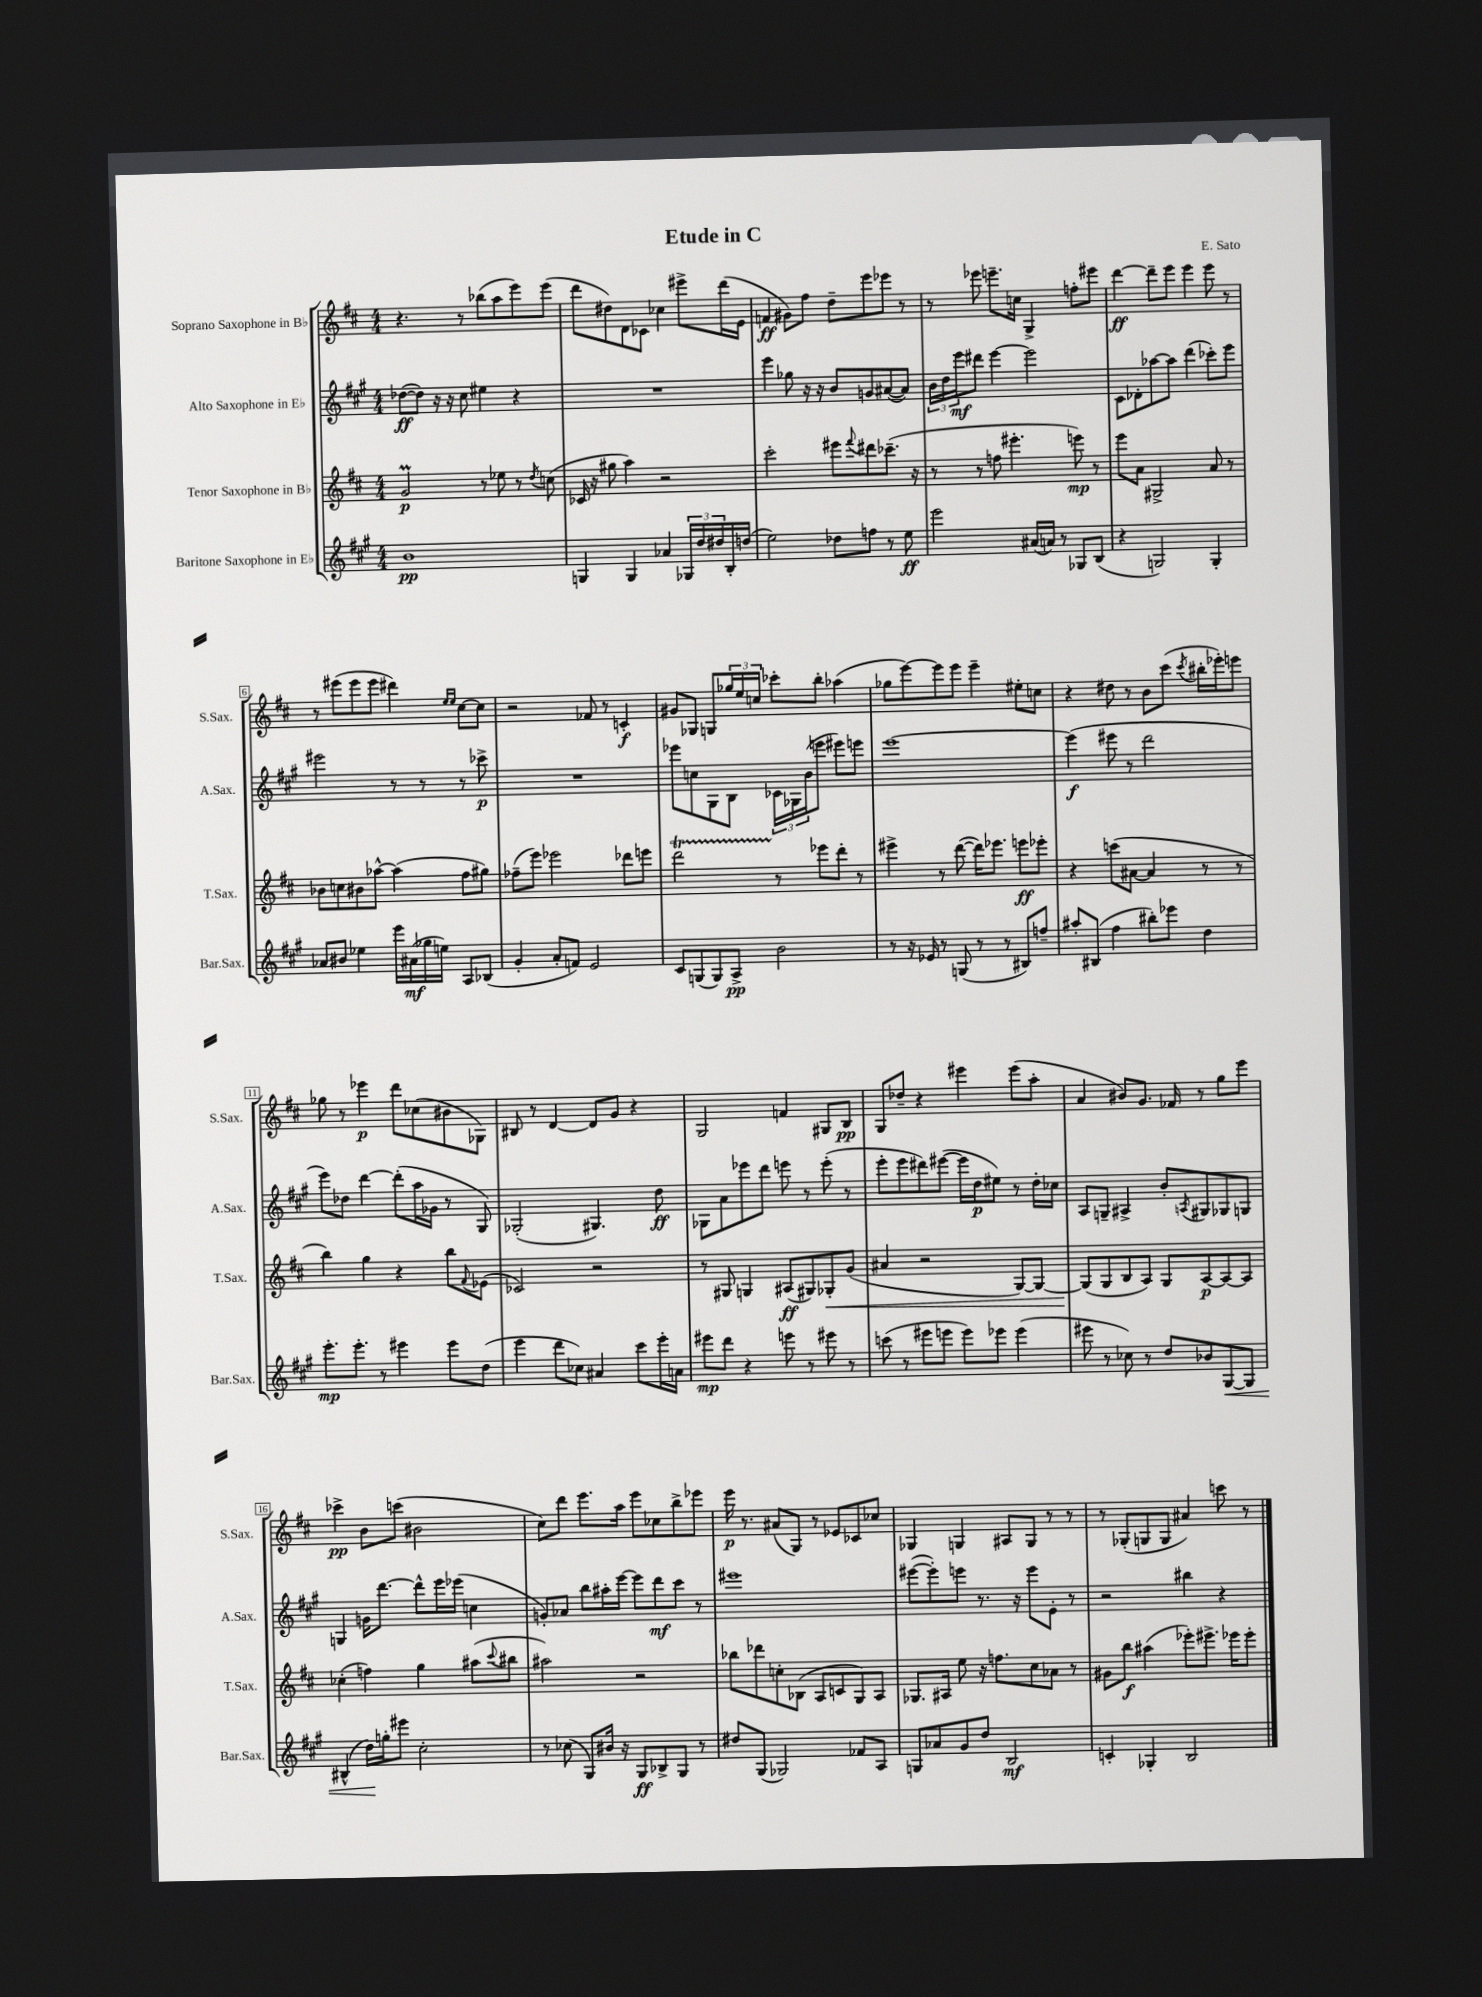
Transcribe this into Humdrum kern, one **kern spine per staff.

**kern	**dynam	**kern	**dynam	**kern	**dynam	**kern	**dynam
*part4	*part4	*part3	*part3	*part2	*part2	*part1	*part1
*staff4	*staff4	*staff3	*staff3	*staff2	*staff2	*staff1	*staff1
*I"Baritone Saxophone in E♭	*	*I"Tenor Saxophone in B♭	*	*I"Alto Saxophone in E♭	*	*I"Soprano Saxophone in B♭	*
*I'Bar.Sax.	*	*I'T.Sax.	*	*I'A.Sax.	*	*I'S.Sax.	*
*clefG2	*	*clefG2	*	*clefG2	*	*clefG2	*
*k[f#c#g#]	*	*k[f#c#]	*	*k[f#c#g#]	*	*k[f#c#]	*
*M4/4	*	*M4/4	*	*M4/4	*	*M4/4	*
=1	=1	=1	=1	=1	=1	=1	=1
1b	pp	2gM/	p	([8dd-X\L	ff	4.r	.
.	.	.	.	8dd-\J])	.	.	.
.	.	.	.	16r	.	.	.
.	.	.	.	16r	.	.	.
.	.	.	.	8cc#\	.	8r	.
.	.	8r	.	4ee#X\	.	(8bb-X\L	.
.	.	8ee-X\	.	.	.	8aa\	.
.	.	8r	.	4r	.	8eee\)	.
.	.	8qdd/	.	.	.	.	.
.	.	(8ccn\	.	.	.	(8eee\J	.
=2	=2	=2	=2	=2	=2	=2	=2
4Gn/	.	16c-X/	.	1r	.	8ddd\L	.
.	.	16r	.	.	.	.	.
.	.	8gg#X\	.	.	.	8dd#X\)	.
4G/	.	4aa\)	.	.	.	8d\	.
.	.	.	.	.	.	8c-X\J	.
4a-X/	.	2r	.	.	.	4cc-X\	.
24G-X/LL	.	.	.	.	.	8eee#X^\L	.
24dd/	.	.	.	.	.	.	.
24dd#X/	.	.	.	.	.	.	.
16B'/	.	.	.	.	.	(16ddd\L	.
(16ddn/JJ	.	.	.	.	.	16e\JJ	.
=3	=3	=3	=3	=3	=3	=3	=3
2ee\)	.	2ccc#'\	.	4eee\	.	4fn/	ff
.	.	.	.	8gg-X\	.	8g#X\L)	.
.	.	.	.	16r	.	8ff#\J	.
.	.	.	.	16r	.	.	.
8dd-X\L	.	8eee#X\L	.	8b/L	.	8dd~\L	.
.	.	8qqfff#/	.	.	.	.	.
8ffn\J	.	8ddd#X\	.	8gn/	.	8eee\	.
8r	.	(8.ccc-X~\J	.	([8a#X/	.	8eee-X\J	.
8ee\	ff	.	.	8a#/J])	.	8r	.
.	.	16r	.	.	.	.	.
=4	=4	=4	=4	=4	=4	=4	=4
2eee\	.	8r	.	24b\LL	.	8r	.
.	.	.	.	24dd\	.	.	.
.	.	.	.	24eee\J	mf	.	.
.	.	8r	.	8ddd#X\J	.	8eee-X\	.
.	.	8ffn\	.	[4eee\	.	8.eeen~\L	.
.	.	4.eee#X'\	.	.	.	.	.
.	.	.	.	.	.	16ccn\Jk	.
(16a#X/LL	.	.	.	2eee\]	.	4G^/	.
16an/JJ)	.	.	.	.	.	.	.
8r	.	.	.	.	.	.	.
8G-X/L	.	8eeen\)	mp	.	.	8ffn'\L	.
(8B/J	.	8r	.	.	.	8eee#X\J	.
=5	=5	=5	=5	=5	=5	=5	=5
4r	.	8eee\L	.	8c#\L	.	[4ddd\	ff
.	.	8a\J	.	8d-X'\	.	.	.
2Gn/)	.	2G#X^/	.	[8aa-X\	.	8ddd~\L]	.
.	.	.	.	8aa-\J]	.	8eee\J	.
.	.	.	.	(4ddd\	.	4eee\	.
4G'/	.	8a/	.	8ccc-X'\L)	.	8eee\	.
.	.	8r	.	8eee\J	.	8r	.
!!LO:LB:g=z
=6	=6	=6	=6	=6	=6	=6	=6
8a-X/L	.	8b-X\L	.	2eee#X\	.	8r	.
8b#X/J	.	8ccn\	.	.	.	(8eee#X\L	.
4ee-X\	.	8b#X\	.	.	.	8eee#\	.
.	.	[8aa-X^^\J	.	.	.	8eee#\J	.
16eee\LL	.	(4aa-\]	.	8r	.	4ddd#X\)	.
(16a#X\	mf	.	.	.	.	.	.
16gg-X\	.	.	.	8r	.	.	.
16een\JJ)	.	.	.	.	.	.	.
.	.	.	.	.	.	16qqee/LL	.
.	.	.	.	.	.	16qqee/JJ	.
8A/L	.	8ff#\L	.	8r	.	[8cc#\L	.
(8B-X/J	.	8gg#X\J)	.	8ccc-X^\	p	8cc#\J]	.
=7	=7	=7	=7	=7	=7	=7	=7
4g#'/	.	(8ff-X~\L	.	1r	.	2r	.
.	.	8eee\J)	.	.	.	.	.
8a'/L	.	2eee-X\	.	.	.	.	.
8fn/J)	.	.	.	.	.	.	.
2e/	.	.	.	.	.	8f-X/	.
.	.	.	.	.	.	8r	.
.	.	8ddd-X\L	.	.	.	4cn'/	f
.	.	8eeen\J	.	.	.	.	.
=8	=8	=8	=8	=8	=8	=8	=8
8c#/L	.	2dddT\	.	8eee-X\L	.	8g#X/L	.
(8Gn/	.	.	.	8ccn\	.	8G-X/J	.
8G/)	.	.	.	8G#\	.	8Gn/L	.
8A^/J	pp	.	.	8B\J	.	24gg-X/L	.
.	.	.	.	.	.	24ee/	.
.	.	.	.	.	.	24ccn/JJ	.
2b\	.	8r	.	24c-X\LL	.	8ccc-X'\L	.
.	.	.	.	24G-X\	.	.	.
.	.	.	.	(24b\J	.	.	.
.	.	8eee-X\L	.	8eeen\J	.	8bb'\J	.
.	.	8ddd'\J	.	8eee#X\L)	.	(4aa-X\	.
.	.	8r	.	8eeen\J	.	.	.
=9	=9	=9	=9	=9	=9	=9	=9
8r	.	4eee#X^\	.	[1eee	.	8gg-X\L	.
16r	.	.	.	.	.	[8eee\)	.
16e-X/	.	.	.	.	.	.	.
8r	.	8r	.	.	.	8eee\]	.
(8Gn/	.	([8ddd\	.	.	.	8eee\J	.
8r	.	16ddd\KL])	.	.	.	4eee~\	.
.	.	8.eee-X\J	.	.	.	.	.
8r	.	.	.	.	.	.	.
8B#X/L)	.	8eeen\L	ff	.	.	8ee#X'\L	.
8ffn~/J	.	8eee-X'\J	.	.	.	8ccn\J	.
=10	=10	=10	=10	=10	=10	=10	=10
8aa#X'/L	.	4r	.	(4eee\]	f	4r	.
(8B#X/J	.	.	.	.	.	.	.
4ff#\	.	(8cccn\L	.	8eee#X\	.	8dd#X\	.
.	.	[8a#X\J	.	8r	.	8r	.
8bb#X'\L)	.	4a#/]	.	2ddd\	.	8b\L	.
8eee-X\J	.	.	.	.	.	(8ccc#\J	.
.	.	.	.	.	.	8qccc#/	.
4dd\	.	8r	.	.	.	16bb#X'\LL	.
.	.	.	.	.	.	16eee-X'\J)	.
.	.	8r	.	.	.	8eeen\J	.
!!LO:LB:g=z
=11	=11	=11	=11	=11	=11	=11	=11
8.eee'\L	mp	4bb\)	.	8eee\L)	.	8gg-X\	.
.	.	.	.	8dd-X\J	.	8r	.
8.eee'\J	.	.	.	.	.	.	.
.	.	4gg\	.	[4ddd\	.	4eee-X\	p
8r	.	.	.	.	.	.	.
4eee#X\	.	4r	.	(8ddd'\L]	.	8ddd\L	.
.	.	.	.	16aa\L	.	(8cc-X\	.
.	.	.	.	16g-X\JJ	.	.	.
8eee#\L	.	8bb\L	.	8r	.	8b#X\	.
.	.	8qqf#/	.	.	.	.	.
(8dd\J	.	(8e-X\J	.	8G#/)	.	8G-X\J)	.
=12	=12	=12	=12	=12	=12	=12	=12
4eee\	.	2c-X/)	.	(2G-X'/	.	8B#X/	.
.	.	.	.	.	.	8r	.
8ddd\L	.	.	.	.	.	[4d/	.
8cc-X\J)	.	.	.	.	.	.	.
4a#X/	.	2r	.	4.G#X/)	.	8d/L]	.
.	.	.	.	.	.	8g/J	.
8ccc#\L	.	.	.	.	.	4r	.
16eee'\L	.	.	.	8dd\	ff	.	.
16an\JJ	.	.	.	.	.	.	.
=13	=13	=13	=13	=13	=13	=13	=13
8eee#X\L	mp	8r	.	8G-X\L	.	2G/	.
8ddd\J	.	8G#X/	.	8a\	.	.	.
4r	.	4Gn/	.	8eee-X\	.	.	.
.	.	.	.	8ddd\J	.	.	.
8eeen\	.	(8A#X/L	ff	8eeen\	.	4fn/	.
8r	.	8G#X/)	.	8r	.	.	.
!	!	!	!LO:HP:b	!	!	!	!
8eee#X\	.	8G-X'/	<	(8eee'\	.	8G#X/L	.
8r	.	(8g/J	.	8r	.	8B/J	pp
=14	=14	=14	=14	=14	=14	=14	=14
(8cccn\	.	4a#X/	.	8eee'\L	.	8G/L	.
8r	.	.	.	8eee\	.	8dd-X~/J	.
8eee#X\L	.	2r	.	8ddd#X\)	.	4r	.
8eeen\J	.	.	.	([8eee#X\J	.	.	.
8eee\L)	.	.	.	16eee#\LL]	.	4eee#X\	.
.	.	.	.	16dd\J	p	.	.
8eee-X\J	.	.	.	8ee#X\J)	.	.	.
(4eee-\	.	[8G/L)	.	8r	.	(8eee#\L	.
.	.	8G/J_	.	16dd'\LL	.	8aa'\J	.
.	.	.	.	16cc-X\JJ	.	.	.
=15	=15	=15	=15	=15	=15	=15	=15
8eee#X\	.	(8G/L]	.	8A/L	.	4a/	.
8r	.	8G/	[	8Gn~/J	.	.	.
8cc-X\)	.	8B/	.	4A#X^/	.	8b#X/L)	.
8r	.	8A/J)	.	.	.	8.g/J	.
8dd/L	.	8G/L	.	8b'/L	.	.	.
.	.	.	.	.	.	16f-X/	.
.	.	.	.	8qAn/	.	.	.
8b-X/	.	[8A/	p	8G#X/	.	8r	.
!	!LO:HP:b	!	!	!	!	!	!
[8G#/	<	8A/_	.	8G-X/	.	8gg\L	.
8G#/J]	.	8A/J]	.	8Gn/J	.	8eee\J	.
!!LO:LB:g=z
=16	=16	=16	=16	=16	=16	=16	=16
(4B#X^^/	.	(4cc-X'\	.	4Gn/	.	4ccc-X^\	pp
16dd\LL)	.	4ffn\)	.	16gn\KL	.	8b\L	.
16ggn'\J	[	.	.	[8.ddd\J	.	.	.
8eee#X\J	.	.	.	.	.	(8cccn\J	.
2cc#'\	.	4gg\	.	8ddd^^\L]	.	2b#X\	.
.	.	.	.	16eee\L	.	.	.
.	.	.	.	(16eee-X\JJ	.	.	.
.	.	(8aa#X\L	.	4ccn\	.	.	.
.	.	8qqccc#/	.	.	.	.	.
.	.	8bb#X\J	.	.	.	.	.
=17	=17	=17	=17	=17	=17	=17	=17
8r	.	2aa#X\)	.	8gn'/L)	.	8cc#\L)	.
(8cc-X\	.	.	.	8a-X/J	.	8ddd\J	.
8G#/L)	.	.	.	8bb\L	.	8.eee\L	.
16b#X/Jk	.	.	.	16aa#X'\L	.	.	.
16r	.	.	.	[16eee\JJ	.	16aa\Jk	.
8G#/L	ff	2r	.	8eee\L]	.	8eee\L	.
8B-X^/	.	.	.	8ddd\	mf	8cc-X\	.
8G#/J	.	.	.	8ccc#\J	.	8bb^\	.
8r	.	.	.	8r	.	8eee-X\J	.
=18	=18	=18	=18	=18	=18	=18	=18
8dd#X/L	.	8bb-X\L	.	1eee#X	.	16eee\	p
.	.	.	.	.	.	8.r	.
(8G#/J	.	8ddd-X\	.	.	.	.	.
2G-X/)	.	8ccn'\	.	.	.	(8a#X/L	.
.	.	(8B-X\J	.	.	.	8G/J)	.
.	.	8A/L	.	.	.	8r	.
.	.	8cn/	.	.	.	8e-X/L	.
8f-X/L	.	8G/)	.	.	.	8c-X/	.
8A/J	.	8A/J	.	.	.	8cc-X/J	.
=19	=19	=19	=19	=19	=19	=19	=19
8Gn/L	.	8.G-X/L	.	([8eee#X\L	.	4G-X/	.
8a-X/	.	.	.	8eee#'\])	.	.	.
.	.	16A#X/Jk	.	.	.	.	.
8g#/	.	8ee\	.	8eeen\J	.	4Gn/	.
8dd/J	.	16r	.	8.r	.	.	.
.	.	8.ffn\L	.	.	.	.	.
2B/	mf	.	.	.	.	8A#X/L	.
.	.	.	.	16r	.	.	.
.	.	8cc#\	.	8eee\L	.	8G/J	.
.	.	8a-X\J	.	8e'\J	.	8r	.
.	.	8r	.	8r	.	8r	.
=20	=20	=20	=20	=20	=20	=20	=20
4cn'/	.	8g#X\L	.	2r	.	8r	.
.	.	8bb\J	f	.	.	(8G-X'/L	.
4G-X'/	.	(4aa#X\	.	.	.	8Gn/	.
.	.	.	.	.	.	8G/J	.
2B/	.	8eee-X'\L)	.	4bb#X\	.	4a#X/)	.
.	.	8.eee#X^\J	.	.	.	.	.
.	.	.	.	4r	.	8cccn\	.
.	.	16eee-X\KL	.	.	.	.	.
.	.	8eee-'\J	.	.	.	8r	.
==	==	==	==	==	==	==	==
*-	*-	*-	*-	*-	*-	*-	*-
